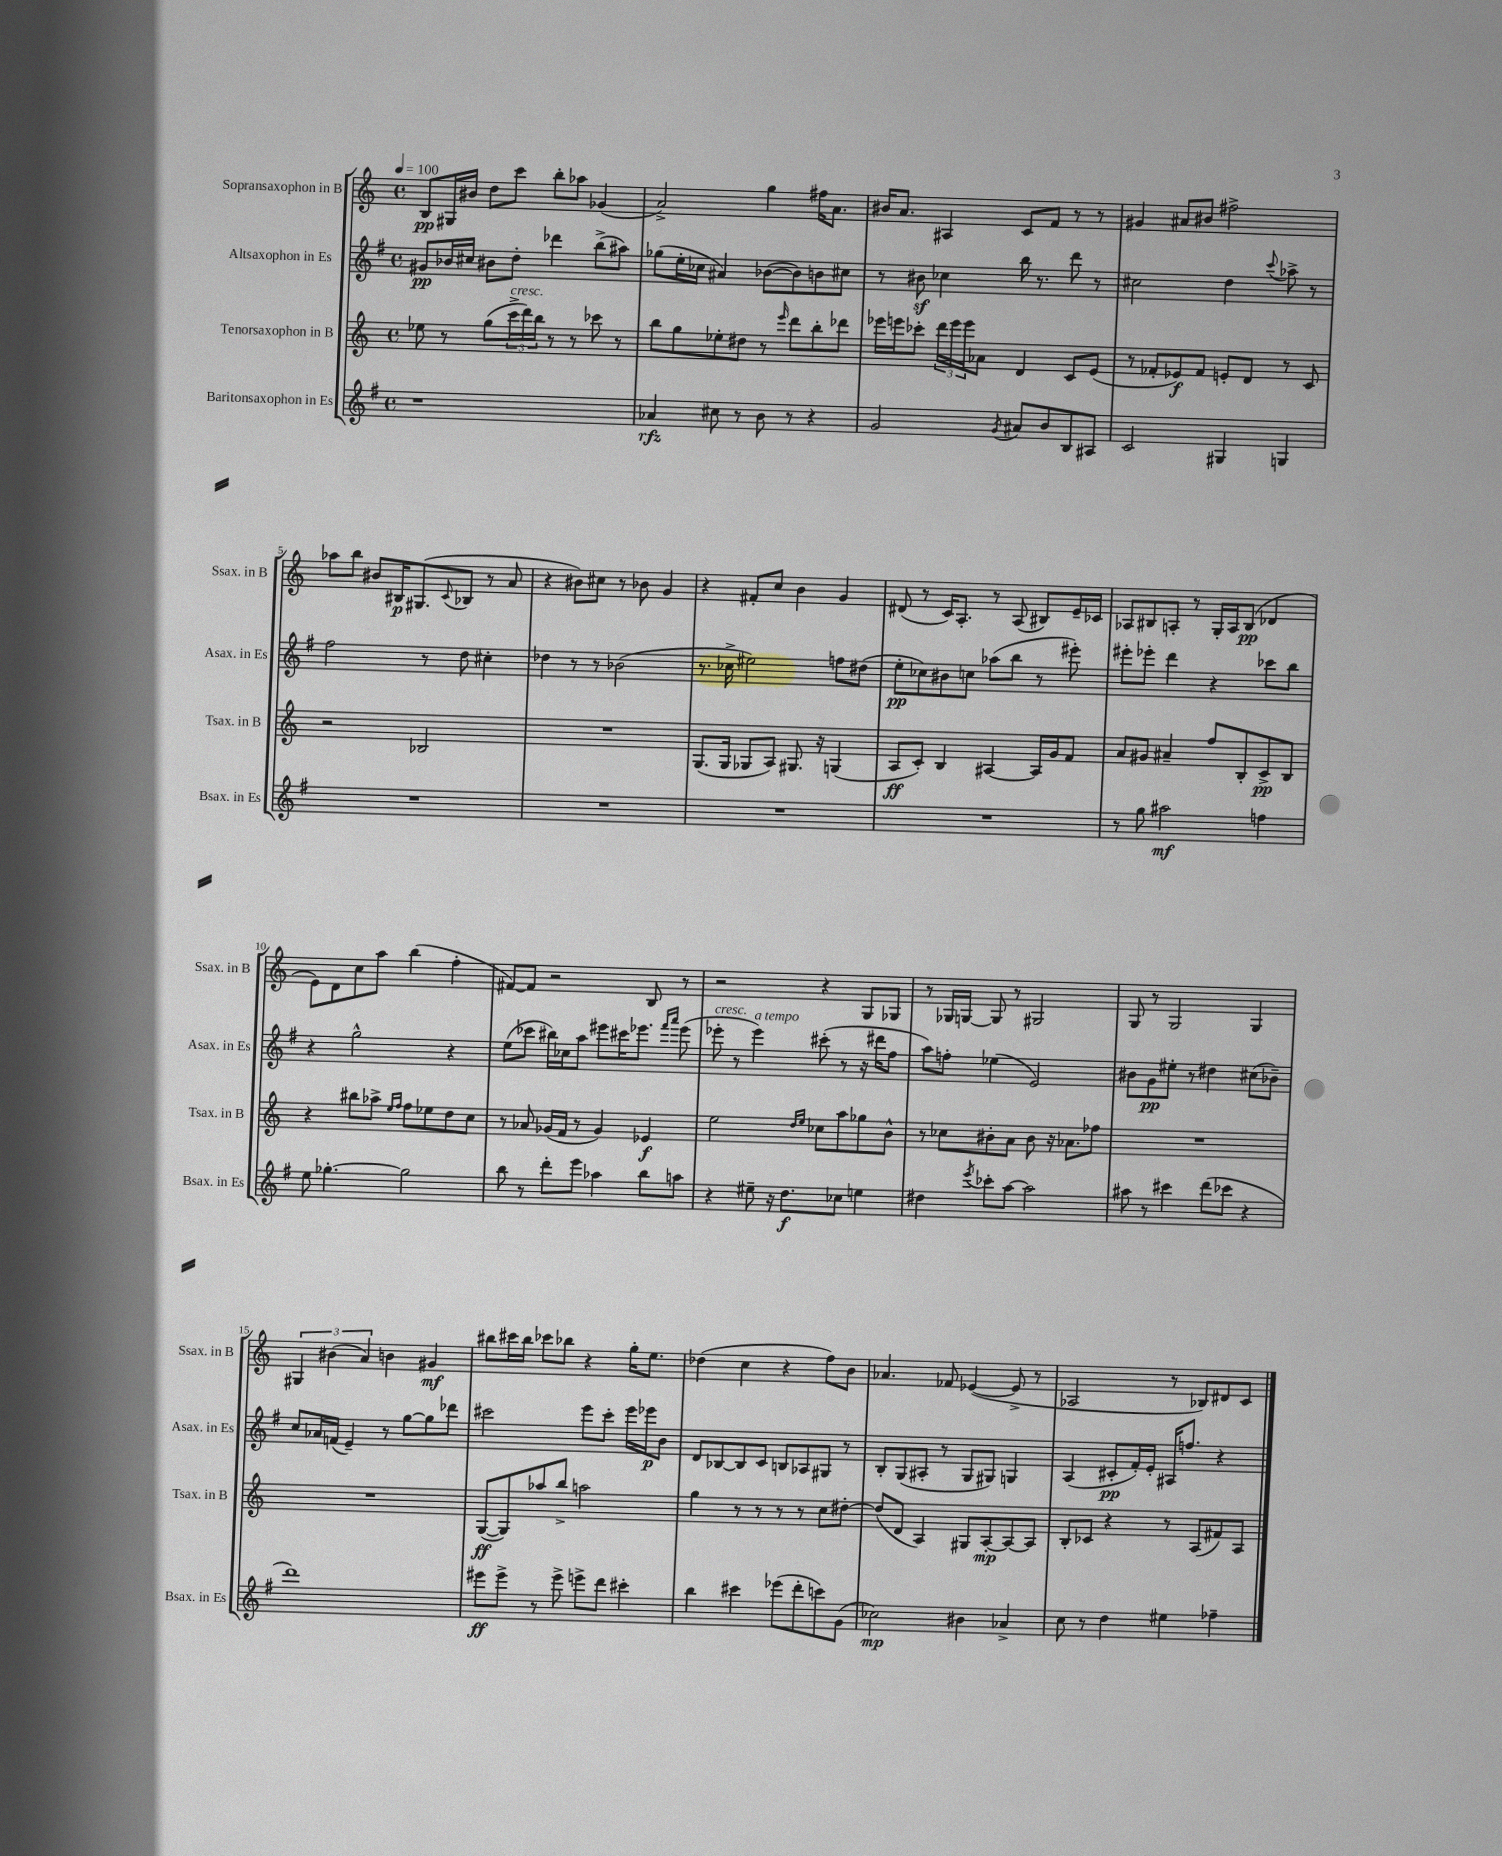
<<
\new StaffGroup <<
\new Staff = "s0" \with { instrumentName = "Sopransaxophon in B" shortInstrumentName = "Ssax. in B" } {
    \clef treble \key c \major \defaultTimeSignature \time 4/4 \tempo 4 = 100
    b8\pp gis16 bis'16 d''8 c'''8 b''8-. aes''8 ges'4( |
    a'2->) g''4 fis''16 a'8. |
    bis'16 a'8. ais4 c'8 f'8 r8 r8 |
    gis'4 ais'8 bis'8 fis''2-> |
    aes''8 b''8 bis'8 bis16\p gis8.( \appoggiatura { c'8 } bes8 r8 a'8 |
    r4 bis'8) cis''8 r8 bes'8 g'4 |
    r4 fis'8-. c''8 b'4 g'4 |
    dis'8( r8 c'16) a8.-. r8 a8( bis8) e'16-- ces'16 |
    aes8 bis8 a8-. r8 g16-. a16 bis8\pp( des'4 |
    e'8) d'8 c''8 a''8 b''4( f''4-. |
    fis'8~) fis'8 r2 b8 r8 |
    r2 r4 g8 ges8 |
    r8 ges16 g16~ g8 r8 gis2 |
    g8 r8 g2 g4 |
    \tuplet 3/2 { gis4 bis'4( a'4) } b'4 gis'4\mf |
    bis''8 cis'''16 bis''16 ces'''8 bes''8 r4 g''16-. e''8. |
    des''4( c''4 r4 f''8) b'8 |
    aes'4. fes'8 ees'4~( ees'8-> r8 |
    aes2 r8 bes8) dis'8 c'8 \bar "|." |
}
\new Staff = "s1" \with { instrumentName = "Altsaxophon in Es" shortInstrumentName = "Asax. in Es" } {
    \clef treble \key g \major \defaultTimeSignature \time 4/4
    gis'8\pp bes'16 cis''16 bis'8 d''8-. des'''4 b''8->( ais''8) |
    ges''8( e''16-. ces''16 ais'4) bes'8~( bes'8) b'8 cis''8 |
    r8 bis'8\sf ces''4 b''16 r8. d'''8 r8 |
    cis''2 d''4 \appoggiatura { c'''8 } aes''8-> r8 |
    fis''2 r8 d''8 cis''4-. |
    des''4 r8 r8 bes'2( |
    r8. ces''16-> eis''2) f''8 dis''8( |
    e''8-.\pp ces''8) bis'8 c''8 aes''8( b''8 r8 eis'''8-.) |
    eis'''8-. ees'''8-. d'''4 r4 ces'''8 b''8 |
    r4 g''2-^ r4 |
    e''8( ces'''8 bis''16) ces''16 a''8 eis'''8 cis'''16 ees'''8. \grace { fis'''16 a'''16 } ees'''8( |
    ees'''8-.^\markup { \italic "cresc." } r8 ees'''4^\markup { \italic "a tempo" }) cis'''8-.( r8 r16 dis'''16 fis''8 |
    a''8) f''8-. ees''4( e'2) |
    bis'8 g'8\pp eis''8-. r8 dis''4 cis''8( bes'8--) |
    c''8 aes'16 f'16( e'4--) r8 g''8~ g''8 des'''8 |
    cis'''2 e'''8 cis'''8-. e'''16 ees'''16\p b'8 |
    d'8 bes8~ bes8 c'8 b8 aes8 gis8 r8 |
    b8-. g8( ais8-. r8 g8 gis8) g4 |
    a4( cis'8-.\pp fis'16-.) e'16-. ais16 f''8. r4 \bar "|." |
}
\new Staff = "s2" \with { instrumentName = "Tenorsaxophon in B" shortInstrumentName = "Tsax. in B" } {
    \clef treble \key c \major \defaultTimeSignature \time 4/4
    ees''8 r8 g''8( \tuplet 3/2 { c'''16->^\markup { \italic "cresc." } d'''16) b''16 } r8 r8 ces'''8 r8 |
    b''8 g''8 ees''8-. dis''8 r8 \grace { e'''16 } d'''8 b''8-. des'''8 |
    ees'''16 e'''16 ces'''8-. \tuplet 3/2 { d'''16 e'''16 e'''16 } aes'8 d'4 c'8 e'8( |
    r8 fes'8-. ees'8\f) fes'8 e'8-. d'8 r8 c'8 |
    r2 bes2 |
    R1 |
    g8.( g16 ges8 a8) gis8. r16 g4( |
    a8\ff c'8-.) b4 ais4~ ais16 g'16 f'8 |
    a'8 gis'8 ais'4-- f''8 b8-. c'8->\pp b8 |
    r4 bis''8 aes''8-> \grace { e''16 f''16 } f''8 ees''8 d''8 c''8 |
    r8 aes'8 ges'16( f'16 r8 ges'4) ees'4\f |
    e''2 \grace { d''16 e''16 } ces''8 a''8 ges''8 b'8-^ |
    r8 ces''8 bis'8-. a'8 bis'8 r16 aes'8. fes''8 |
    R1 |
    R1 |
    g8~\ff( g8) aes''8 b''8-> a''2 |
    g''4 r8 r8 r8 r8 c''8 dis''8~-. |
    dis''8( d'8 a4) gis8 a8~-.\mp a8~ a8 |
    b8-. ces'8 r4 r8 a8( fis'8) a8 \bar "|." |
}
\new Staff = "s3" \with { instrumentName = "Baritonsaxophon in Es" shortInstrumentName = "Bsax. in Es" } {
    \clef treble \key g \major \defaultTimeSignature \time 4/4
    r1 |
    aes'4\rfz cis''8 r8 b'8 r8 r4 |
    g'2 \acciaccatura { g'8 } ais'8 b'8 b8 ais8 |
    c'2 gis4 g4 |
    R1 |
    R1 |
    R1 |
    R1 |
    r8 g''8 ais''2\mf f''4 |
    e''8 ges''4.~-. ges''2 |
    b''8 r8 d'''8-. e'''8 aes''4 b''8 a''8 |
    r4 eis''8-- r16 d''8.\f ces''8 e''4 |
    dis''4 \acciaccatura { e'''8 } ces'''8-. a''8~ a''2 |
    ais''8 r8 cis'''4 d'''8( ces'''8 r4 |
    d'''1) |
    eis'''8\ff eis'''8-> r8 eis'''8-> e'''8-> d'''8 cis'''4-. |
    b''4 cis'''4 ees'''8( d'''8-. c'''8) g'8( |
    ces''2\mp) bis'4 aes'4-> |
    c''8 r8 d''4 eis''4 fes''4-- \bar "|." |
}
>>
>>
